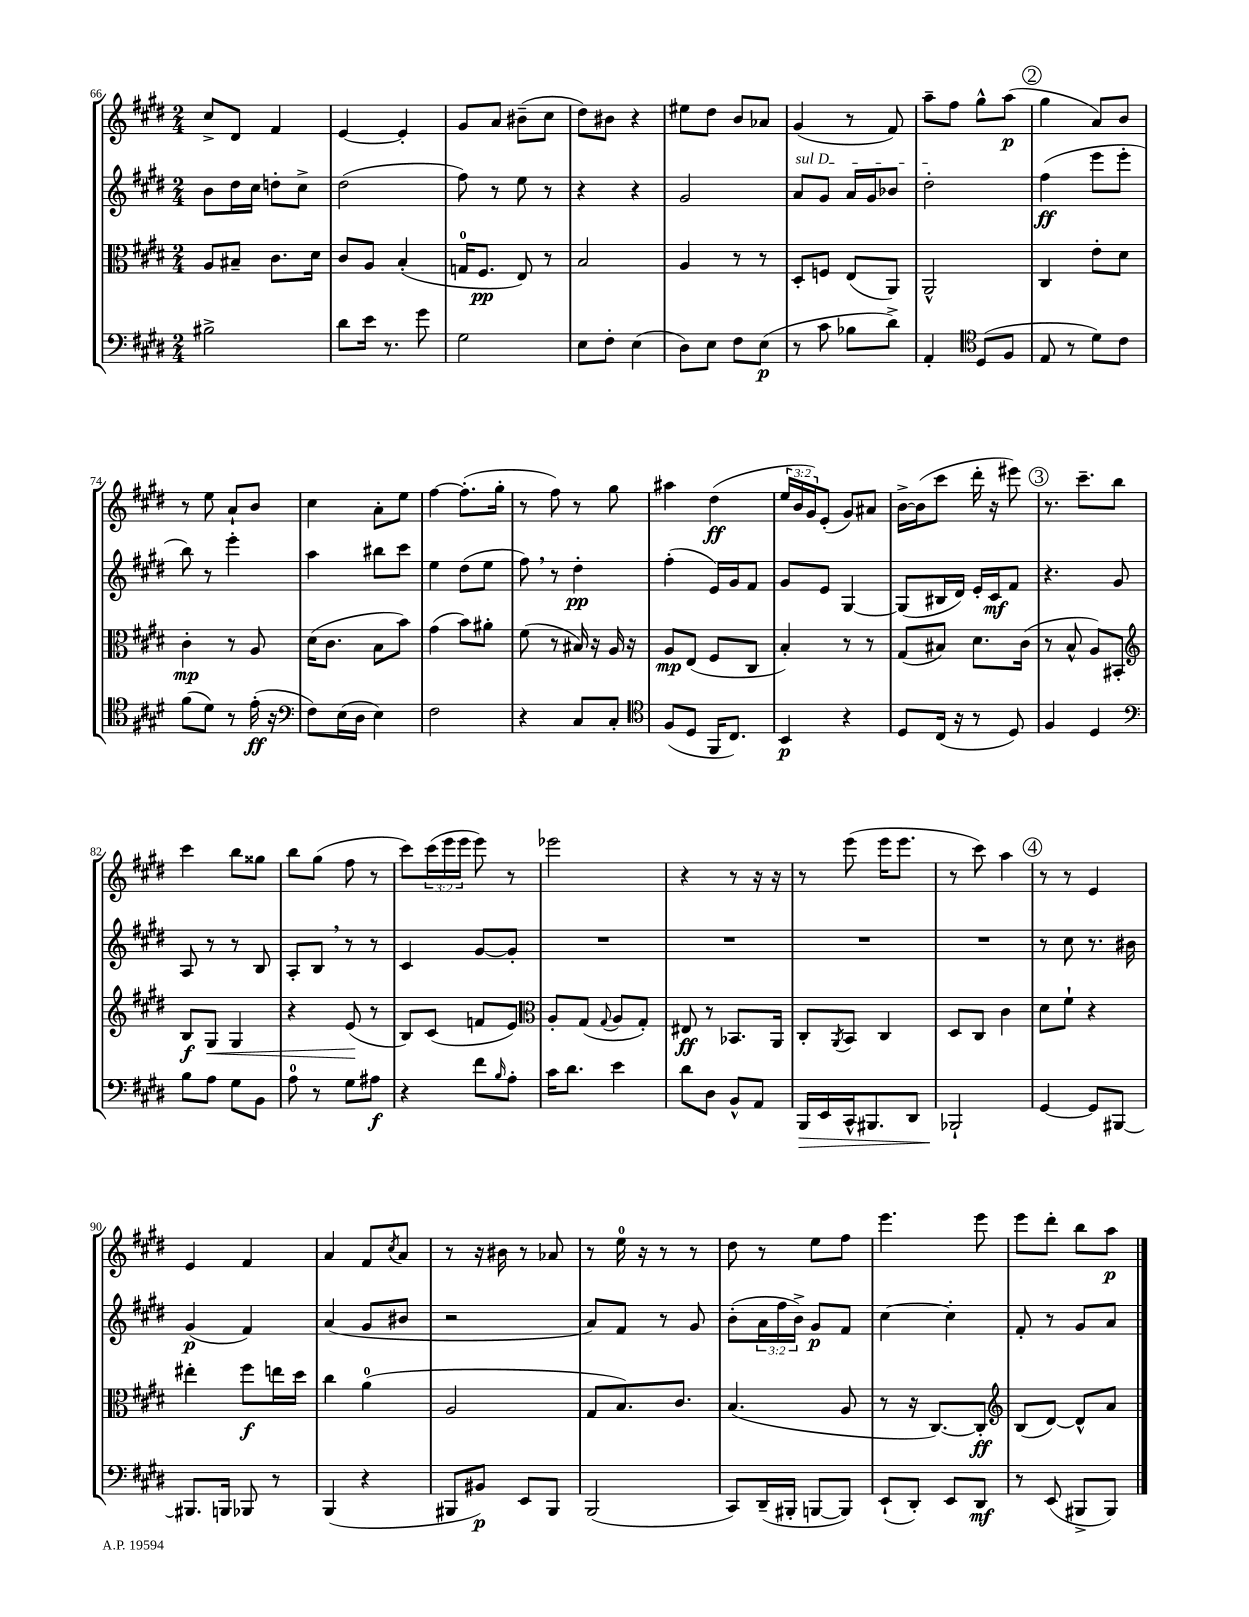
<<
\new StaffGroup <<
\new Staff = "s0" {
    \clef treble \key e \major \numericTimeSignature \time 2/4 \override Staff.TupletNumber.text = #tuplet-number::calc-fraction-text
    cis''8-> dis'8 fis'4 |
    e'4~ e'4-. |
    gis'8 a'8 bis'8--( cis''8 |
    dis''8) bis'8 r4 |
    eis''8 dis''8 b'8 aes'8 |
    gis'4( r8 fis'8) |
    a''8-- fis''8 gis''8-^ a''8\p( |
    \mark \markup { \circle "2" } gis''4 a'8) b'8 |
    r8 e''8 a'8-! b'8 |
    cis''4 a'8-. e''8 |
    fis''4~ fis''8.-.( gis''16-. |
    r8 fis''8) r8 gis''8 |
    ais''4 dis''4\ff( |
    \tuplet 3/2 { e''16 b'16 gis'16) } e'8-.( gis'8) ais'8 |
    b'16~-> b'16( cis'''8 dis'''16-. r16 eis'''8) |
    \mark \markup { \circle "3" } r8. cis'''8.-- b''8 |
    cis'''4 b''8 gisis''8 |
    b''8 gis''8( fis''8 r8 |
    cis'''8) \tuplet 3/2 { cis'''16( e'''16 e'''16 } e'''8) r8 |
    ees'''2 |
    r4 r8 r16 r16 |
    r8 e'''8( e'''16 e'''8. |
    r8 cis'''8) a''4 |
    \mark \markup { \circle "4" } r8 r8 e'4 |
    e'4 fis'4 |
    a'4 fis'8 \acciaccatura { cis''8 } a'8 |
    r8 r16 bis'16 r8 aes'8 |
    r8 e''16-0 r16 r8 r8 |
    dis''8 r8 e''8 fis''8 |
    e'''4. e'''8 |
    e'''8 dis'''8-. b''8 a''8\p \bar "|." |
}
\new Staff = "s1" {
    \clef treble \key e \major \numericTimeSignature \time 2/4 \override Staff.TupletNumber.text = #tuplet-number::calc-fraction-text
    b'8 dis''16 cis''16 d''8-. cis''8-> |
    dis''2( |
    fis''8) r8 e''8 r8 |
    r4 r4 |
    gis'2 |
    \once \override TextSpanner.bound-details.left.text = \markup { \italic "sul D" } a'8\startTextSpan gis'8 a'16 gis'16 bes'8 |
    dis''2-.\stopTextSpan |
    \mark \markup { \circle "2" } fis''4\ff( e'''8 e'''8-. |
    b''8) r8 e'''4-. |
    a''4 bis''8 cis'''8 |
    e''4 dis''8( e''8 |
    fis''8) \breathe r8 dis''4-.\pp |
    fis''4-.( e'16) gis'16 fis'8 |
    gis'8 e'8 gis4~ |
    gis8( bis16 dis'16) e'16-. cis'16\mf fis'8 |
    \mark \markup { \circle "3" } r4. gis'8 |
    a8 r8 r8 b8 |
    a8-. b8 \breathe r8 r8 |
    cis'4 gis'8~ gis'8-. |
    R2 |
    R2 |
    R2 |
    R2 |
    \mark \markup { \circle "4" } r8 cis''8 r8. bis'16 |
    gis'4\p( fis'4) |
    a'4( gis'8 bis'8 |
    r2 |
    a'8) fis'8 r8 gis'8 |
    b'8-.( \tuplet 3/2 { a'16 fis''16 b'16->) } gis'8\p fis'8 |
    cis''4~ cis''4-. |
    fis'8-. r8 gis'8 a'8 \bar "|." |
}
\new Staff = "s2" {
    \clef alto \key e \major \numericTimeSignature \time 2/4
    a8 bis8-- cis'8. dis'16 |
    cis'8 a8 b4-.( |
    g16-0 fis8.\pp e8) r8 |
    b2 |
    a4 r8 r8 |
    dis8-. f8 e8( a,8) |
    a,2-^ |
    \mark \markup { \circle "2" } cis4 e'8-. dis'8 |
    cis'4-.\mp r8 a8 |
    dis'16( cis'8. b8 b'8) |
    gis'4( b'8) ais'8-. |
    fis'8( r8 bis16) r16 a16 r16 |
    a8\mp e8( fis8 cis8 |
    b4-.) r8 r8 |
    gis8( bis8) dis'8. cis'16( |
    \mark \markup { \circle "3" } r8 b8-^ a8) bis,8-. |
    \clef treble b8\f gis8\< gis4 |
    r4 e'8\!( r8 |
    b8) cis'8( f'8 e'8) |
    \clef alto a8-. gis8( \appoggiatura { gis8 } a8 gis8-.) |
    eis8\ff r8 bes,8. a,16 |
    cis8-. \acciaccatura { a,8 } b,8 cis4 |
    dis8 cis8 cis'4 |
    \mark \markup { \circle "4" } dis'8 fis'8-! r4 |
    eis''4-. fis''8\f e''16 dis''16 |
    cis''4 a'4-0( |
    a2 |
    gis8 b8.) cis'8. |
    b4.( a8 |
    r8 r16 cis8.~) cis8-.\ff |
    \clef treble b8( dis'8~) dis'8-^ a'8 \bar "|." |
}
\new Staff = "s3" {
    \clef bass \key e \major \numericTimeSignature \time 2/4
    bis2-> |
    dis'8 e'16 r8. gis'8 |
    gis2 |
    e8 fis8-. e4( |
    dis8) e8 fis8 e8\p( |
    r8 cis'8 bes8 dis'8->) |
    a,4-. \clef tenor dis8( fis8 |
    \mark \markup { \circle "2" } e8 r8 dis'8) cis'8 |
    fis'8( dis'8) r8 e'16-.\ff( r16 |
    \clef bass fis8) e16( dis16 e4) |
    fis2 |
    r4 cis8 cis8-. |
    \clef tenor fis8( dis8 fis,16 cis8.) |
    b,4\p r4 |
    dis8 cis16( r16 r8 dis8) |
    \mark \markup { \circle "3" } fis4 dis4 |
    \clef bass b8 a8 gis8 b,8 |
    a8-0 r8 gis8 ais8\f |
    r4 fis'8 \grace { b16 } a8-. |
    cis'16 dis'8. e'4 |
    dis'8 dis8 b,8-^ a,8 |
    b,,16\> e,16 cis,16-^ bis,,8. dis,8 |
    bes,,2-!\! |
    \mark \markup { \circle "4" } gis,4~ gis,8 bis,,8~ |
    bis,,8. b,,16 bes,,8 r8 |
    b,,4( r4 |
    bis,,8 bis,8\p) e,8 bis,,8 |
    b,,2( |
    cis,8) dis,16--( bis,,16-. b,,8~ b,,8) |
    e,8-!( dis,8-.) e,8 dis,8\mf |
    r8 e,8( bis,,8-> bis,,8) \bar "|." |
}
>>
>>
\layout { \context { \Score currentBarNumber = #66 } }
